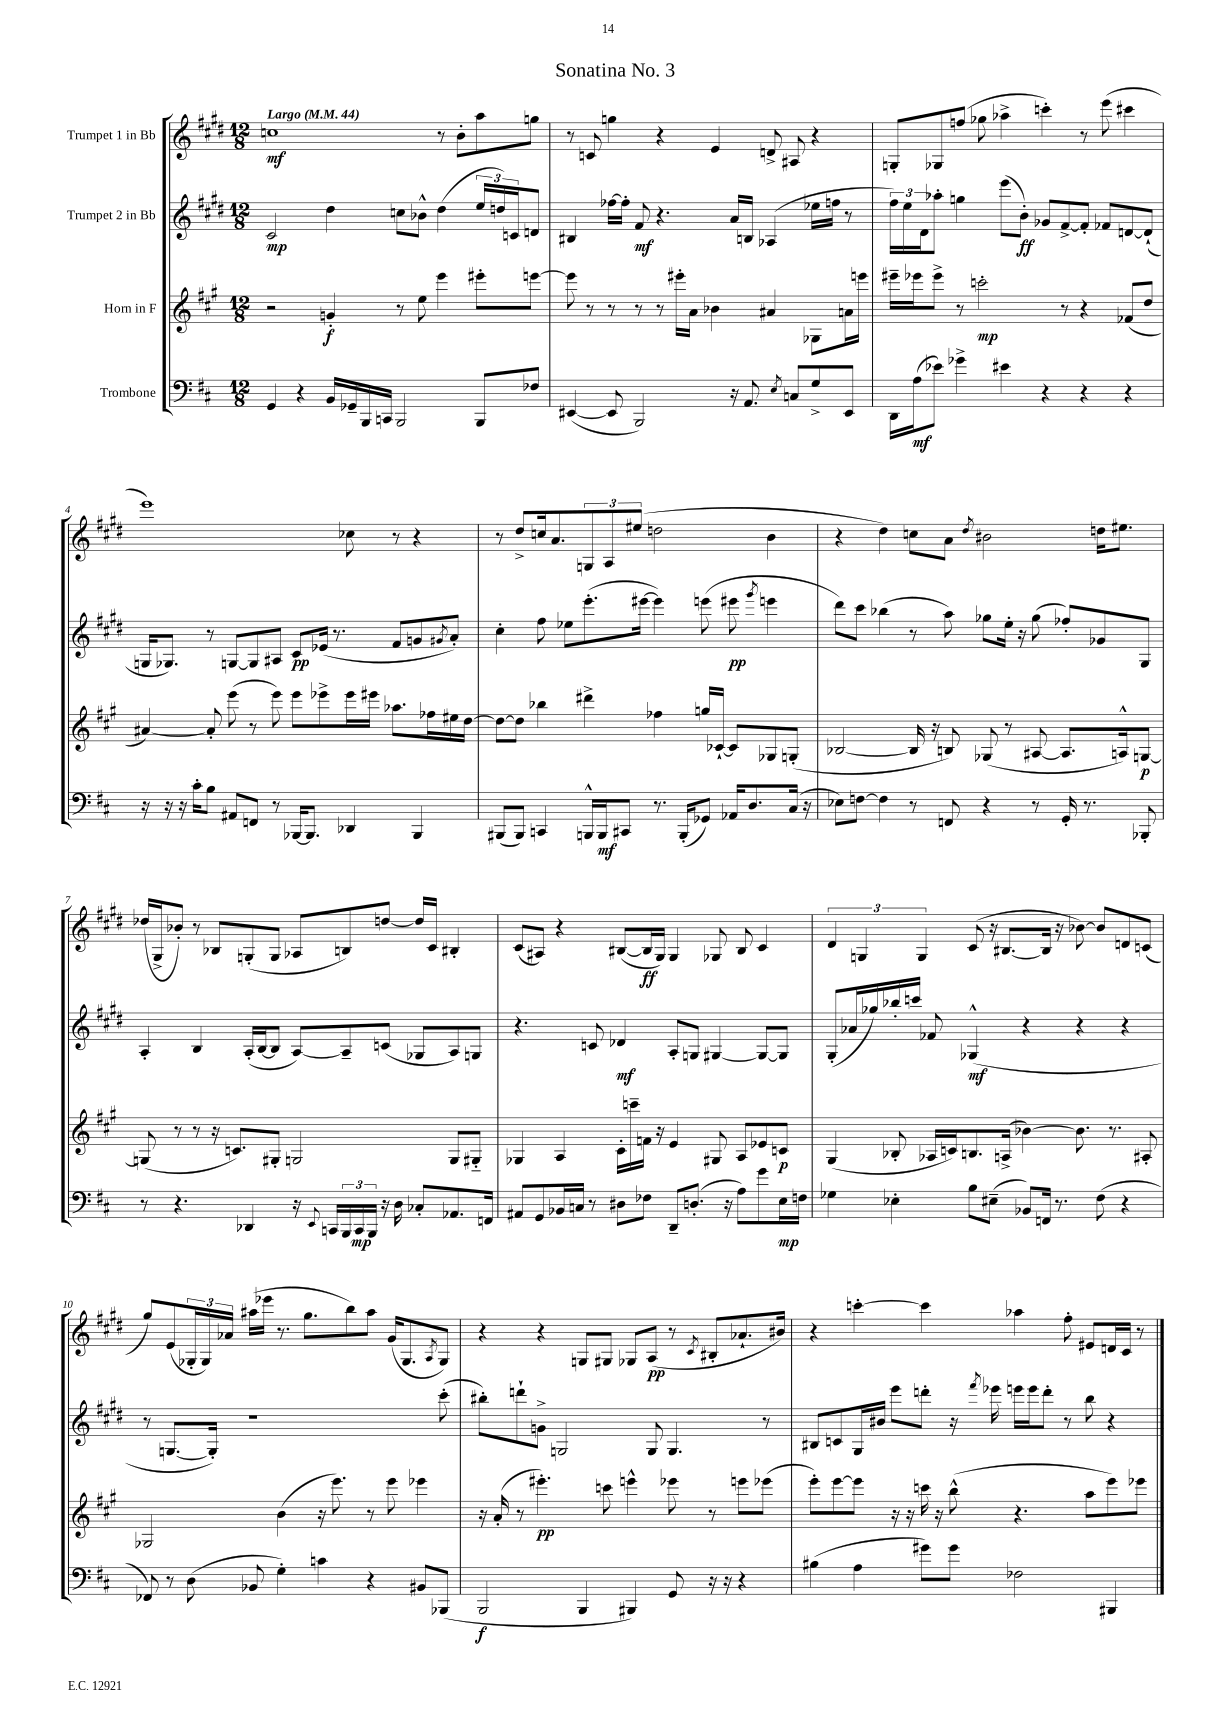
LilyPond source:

\header { title = "Sonatina No. 3" }
<<
\new StaffGroup <<
\new Staff = "s0" \with { instrumentName = "Trumpet 1 in Bb" } {
    \clef treble \key e \major \numericTimeSignature \time 12/8 \tempo "Largo" 4 = 44
    c''1\mf r8 b'8-. a''8 g''8 |
    r8 c'8 g''4 r4 e'4 d'8-> ais8 r4 |
    g8-. ges8 f''8( ges''8 aes''4-> c'''4-.) r8 e'''8( cis'''4 |
    e'''1) ces''8 r8 r4 |
    r8 dis''8-> c''16 a'8. \tuplet 3/2 { g8 a8 eis''8( } d''2 b'4 |
    r4 dis''4) c''8 a'8 \acciaccatura { dis''8 } bis'2 d''16 eis''8. |
    des''16( gis16-> bes'8-.) r8 bes8 g8-.( g8 aes8 b8) d''8~ d''16 cis'16 bis4-. |
    cis'8( ais8) r4 bis8~( bis16\ff gis16) gis4 ges8 bis8 cis'4 |
    \tuplet 3/2 { dis'4 g4 g4 } cis'8( r16 bis8.~ bis16 r16 bes'8~) bes'8 d'8 c'8( |
    gis''8) e'8( \tuplet 3/2 { ges16-. ges16) aes'16 } ais''16( ees'''16 r8. gis''8. b''8) ais''8 gis'16( ges8. \acciaccatura { a8 } ges8) |
    r4 r4 g8 gis8 ges8 a8\pp( r8 \acciaccatura { cis'8 } bis8-. aes'8.-! bis'16) |
    r4 c'''4~-. c'''4 aes''4 fis''8-. eis'8 d'16 cis'16 r8 \bar "|." |
}
\new Staff = "s1" \with { instrumentName = "Trumpet 2 in Bb" } {
    \clef treble \key e \major \numericTimeSignature \time 12/8
    cis'2\mp dis''4 c''8 bes'8-^ dis''4( \tuplet 3/2 { e''16 d''16) c'16 } d'8 |
    bis4 fes''16~ fes''16-. fis'8\mf r4. a'16 b16 aes4( ees''16 f''16 r8 |
    \tuplet 3/2 { fis''16) e''16 dis'16 } aes''8-. g''4 e'''8( b'8-.\ff) ges'8 fis'8~-> fis'8-. fes'8 d'8~ d'8-!( |
    g16 ges8.) r8 g8~ g8 ais8 cis'8\pp ees'16( r8. fis'8 g'8 \acciaccatura { gis'8 } a'8-.) |
    cis''4-. fis''8 ees''8 e'''8.-.( eis'''16~ eis'''4) e'''8( eis'''8\pp \acciaccatura { gis'''8 } e'''4 |
    dis'''8) cis'''8 bes''4( r8 a''8) ges''8 e''16-. r16 ges''8( fes''8-.) ges'8 gis8 |
    a4-. b4 a16-.( b16~ b8 a8~) a8-- c'8( ges8 a8) g8 |
    r4. c'8 des'4\mf a8-. g8 gis4~ gis8~ gis8 |
    gis8-.( aes'16 ges''16) bes''16-. c'''16 fes'8 ges4-^\mf( r4 r4 r4 |
    r8 g8.~ g16-.) r1 cis'''8-.( |
    bis''8-.) d'''8-! g'8-> g2 g8 g4. r8 |
    bis8 c'8 gis16 bis'16 e'''8 d'''8-. r16 \acciaccatura { fis'''8 } ees'''16 e'''16 e'''16 d'''8-. r8 b''8 r4 \bar "|." |
}
\new Staff = "s2" \with { instrumentName = "Horn in F" } {
    \clef treble \key a \major \numericTimeSignature \time 12/8
    r2 g'4-.\f r8 e''8 e'''4 eis'''8-. e'''8~ |
    e'''8 r8 r8 r8 r8 eis'''16-. a'16 bes'4 ais'4 ges8 a'16 e'''16 |
    eis'''16-- ees'''16 ees'''8-> r8 c'''2-.\mp r8 r4 fes'8( d''8 |
    ais'4~) ais'8-. e'''8( r8 e'''8) e'''8 ees'''8-> ees'''16 eis'''16 aes''8. fes''16 eis''16 d''16~ |
    d''8~ d''8 bes''4 dis'''4-> fes''4 g''16 ces'16~-! ces'8 ges8 g8-.( |
    bes2~ bes16 r16 b8) ges8( r8 ais8~ ais8. a16-^) g8~\p |
    g8( r8 r8 r16 c'8.) gis8-. g2 g8 gis8-_ |
    ges4 a4 cis'16-. c'''16-- f'16 r16 e'4 gis8 a8 ees'8 c'8\p |
    gis4( bes8-. aes16 c'16) b8. a16->( bes'4~) bes'8. r8. ais8-. |
    ges2 b'4( r16 e'''8.) r8 e'''8 ees'''4 |
    r16 a'16-.( r8 eis'''4.-.\pp) c'''8 e'''4-^ ees'''8 r8 e'''8 ees'''8( |
    e'''8-.) e'''8~ e'''8 r16 r16 c'''16 r16 b''8-^( r4. a''8 e'''8) ees'''8 \bar "|." |
}
\new Staff = "s3" \with { instrumentName = "Trombone" } {
    \clef bass \key d \major \numericTimeSignature \time 12/8
    g,4 r4 b,16 ges,16-- b,,16 c,16 b,,2 b,,8 fes8 |
    eis,4~( eis,8 b,,2) r16 a,8. \acciaccatura { e8 } c8 g8-> eis,8 |
    d,16 a16\mf( ees'8) ges'4-> eis'4 r4 r4 r4 |
    r16 r16 r16 cis'16-. b8 ais,8 f,8 r8 bes,,16~ bes,,8. des,4 bes,,4 |
    bis,,8( bis,,8) c,4 b,,16-^ b,,16\mf cis,8 r8. b,,16-.( ges,8) aes,16 d8. cis16( r16 |
    ees8) f8~ f4 r8 f,8 r4 r8 g,16-. r8. bes,,8-. |
    r8 r4. des,4 r16 \appoggiatura { e,8 } c,16 \tuplet 3/2 { b,,16 c,16\mp b,,16 } r16 d16 ces8-. aes,8. f,16 |
    ais,8 g,8 bes,16 c16 r8 dis8 fes8 d,8-- d8.-.( r16 a8) g'8 e16\mp f16 |
    ges4 ees4-. b8 eis8--( bes,8) f,16 r8. fis8( r4 |
    fes,8) r8 d8( bes,8 g4-.) c'4 r4 bis,8 bes,,8( |
    b,,2\f b,,4 bis,,4) g,8 r16 r16 r4 |
    bis4( a4 gis'8) gis'8 fes2 bis,,4 \bar "|." |
}
>>
>>
